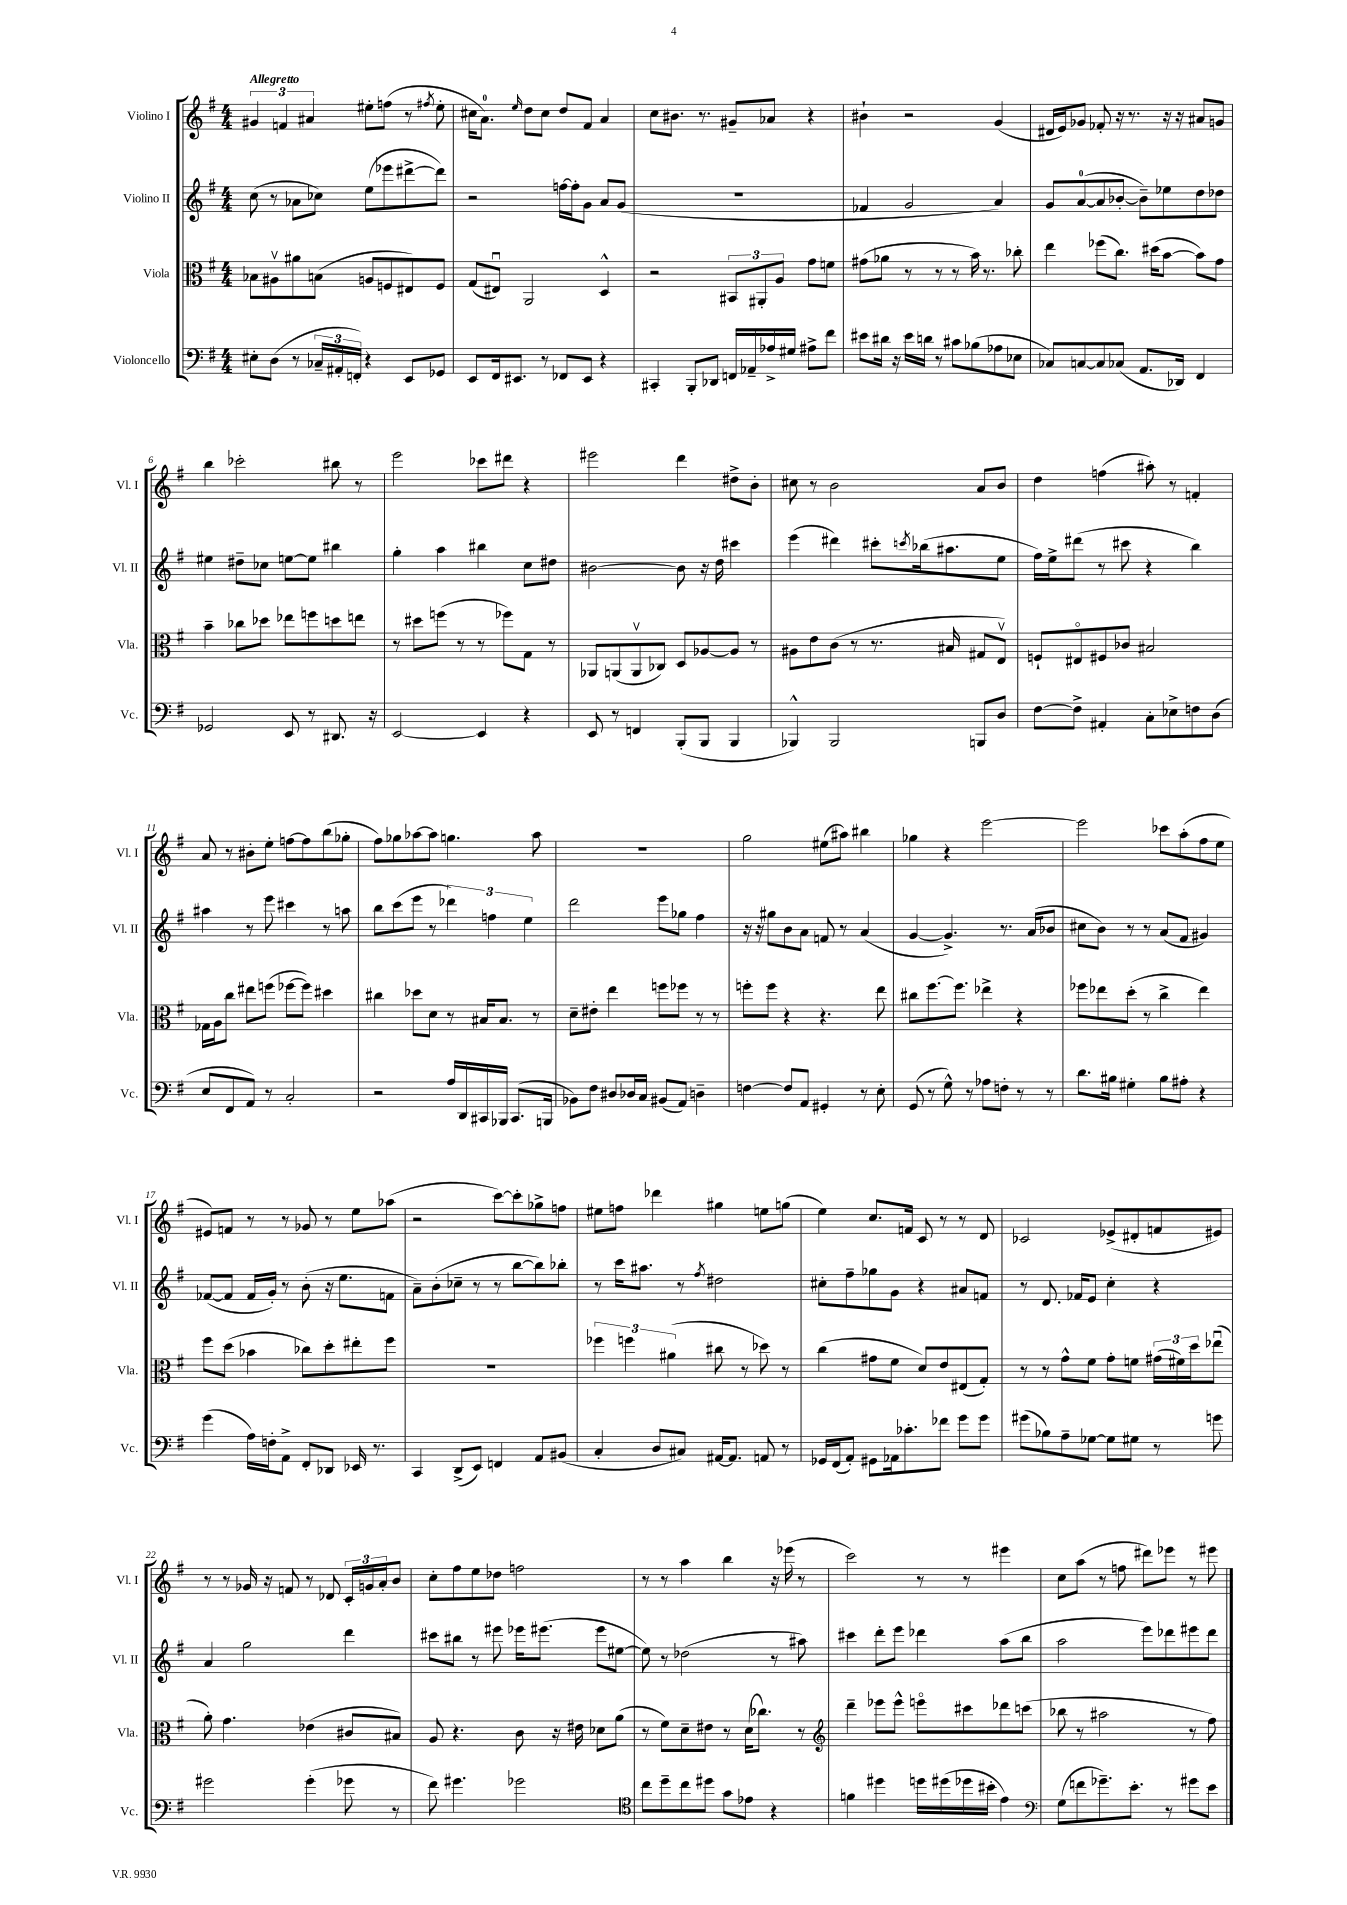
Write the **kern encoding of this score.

**kern	**kern	**kern	**kern
*part4	*part3	*part2	*part1
*staff4	*staff3	*staff2	*staff1
*I"Violoncello	*I"Viola	*I"Violino II	*I"Violino I
*I'Vc.	*I'Vla.	*I'Vl. II	*I'Vl. I
*clefF4	*clefC3	*clefG2	*clefG2
*k[f#]	*k[f#]	*k[f#]	*k[f#]
*M4/4	*M4/4	*M4/4	*M4/4
=1	=1	=1	=1
!	!	!	!LO:TX:a:B:t=Allegretto
8E#X'\L	8B-X\L	(8cc\	6g#X/
(8D\J	8A#Xv\	8r	.
.	.	.	6fn/
8r	8a#X\	8a-X\L	.
.	.	.	6a#X/
24C-X~/LL	(8Bn\J	8cc-X\J)	.
24AA#X'/	.	.	.
24FFn'/JJ)	.	.	.
4r	8An/L	(8ee\L	8ee#X'\L
.	8Fn/	8eee-X\	(8ffn\J
8EE/L	8E#X/)	[8ddd#X^\	8r
.	.	.	8qff#X/
8GG-X/J	8F/J	8ddd#\J])	8ee#'\
=2	=2	=2	=2
8EE/L	(8G/L	2r	16cc#X\KL
.	.	.	8.a\J)
16FF#/k	8E#Xu/J)	.	.
8.EE#X/J	.	.	.
.	.	.	16qqee/
.	2AA/	.	8dd\L
8r	.	.	8cc#\J
8FF-X/L	.	[16ffn\LL	8dd/L
.	.	16ff'\J]	.
8EE#/J	.	8g\J	8f#/J
4r	4D^^/	8a/L	4a/
.	.	(8g/J	.
=3	=3	=3	=3
4CC#X'/	2r	1r	8cc\L
.	.	.	8.b#X\J
8BBB'/L	.	.	.
.	.	.	8.r
8DD-X/J	.	.	.
16FFn/LL	12BB#X/L	.	8g#X~/L
16AA-X~/	.	.	.
.	12AA#X'/	.	.
16A-X^/	.	.	8a-X/J
.	12A/J	.	.
16G#X/JJ	.	.	.
8A#X^\L	8g\L	.	4r
8f#\J	8fn\J	.	.
=4	=4	=4	=4
8e#X\L	(8g#X\L	4f-X/	4b#X`\
16d#X\Jk	8a-X\J	.	.
16r	.	.	.
16e#\LL	8r	2g/	2r
16dn\JJ	.	.	.
8r	8r	.	.
8c#X\L	8r	.	.
(8B-X\	16b\)	.	.
.	8.r	.	.
8A-X\	.	4a/)	(4g/
8E-X\J	8cc-X'\	.	.
=5	=5	=5	=5
8C-X/L)	4ee\	8g/L	16d#X/LL
.	.	.	16e/J)
[8Cn/	.	([8a/	8g-X/J
8C/]	(8ff-X\L	8a/]	8f-X'/
(8C-X/J	8.cc\J)	[8b-X'/J	16r
.	.	.	8.r
8.AA/L	.	8b-~\L])	.
.	(16dd#X\KL	.	.
.	[8b\J	8ee-X\	16r
16DD-X/Jk)	.	.	16r
4FF#/	8b\L])	8dd\	8a#X/L
.	8g\J	8dd-X\J	8gn/J
!!LO:LB:g=z
=6	=6	=6	=6
2GG-X/	4b~\	4ee#X\	4bb\
.	8cc-X\L	8dd#X~\L	2ccc-X'\
.	8dd-X\J	8cc-X\J	.
8EE/	8ee-X\L	[8een\L	.
8r	8ffn\	8ee\J]	.
8.DD#X/	8ddn\	4bb#X\	8bb#X\
.	8een\J	.	8r
16r	.	.	.
=7	=7	=7	=7
[2EE/	8r	4gg'\	2eee\
.	8dd#X\L	.	.
.	(8ffn\J	4aa\	.
.	8r	.	.
4EE/]	8r	4bb#X\	8ccc-X\L
.	8ff-X\L)	.	8ddd#X\J
4r	8G\J	8cc\L	4r
.	8r	8dd#X\J	.
=8	=8	=8	=8
8EE/	8AA-X/L	[2b#X\	2eee#X\
8r	(8AAn/	.	.
4FFn/	8AAv/	.	.
.	8C-X/J)	.	.
(8BBB'/L	8D/L	8b#\]	4ddd\
8BBB/J	[8A-X/	16r	.
.	.	16dd\	.
4BBB/	8A-/J]	4ccc#X\	8dd#X^\L
.	8r	.	8b'\J
=9	=9	=9	=9
4BBB-X^^/)	8A#X\L	(4eee\	8cc#X\
.	8e\	.	8r
2BBB-/	(8c\J	4ddd#X\)	2b\
.	8r	.	.
.	8.r	8ccc#X'\L	.
.	.	8qcccn/	.
.	.	(16bb-X\k	.
.	16B#X/	8.aa#X\	.
8BBBn/L	8G#X/L	.	8a/L
8D/J	8Ev/J)	8ee\J	8b/J
=10	=10	=10	=10
[8F#\L	8Fn`/L	16ff#\LL)	4dd\
.	.	16ee^\J	.
8F#^\J]	8E#X/	(8ddd#X\J	.
4AA#X'/	8F#X/	8r	(4ffn\
.	8c-X/J	8ccc#X\	.
8C'\L	2B#X/	4r	8aa#X'\)
8E-X^\	.	.	8r
8Fn\	.	4bb\)	4fn'/
(8D\J	.	.	.
!!LO:LB:g=z
=11	=11	=11	=11
8E/L	16G-X\LL	4aa#X\	8a/
.	16A\J	.	.
8FF#/	8cc\J	.	8r
8AA/J)	8ee#X\L	8r	8b#X'\L
8r	(8ffn\J	8eee\	8ee'\J
2C'/	[8ff-X\L	4ccc#X\	[8ffn\L
.	8ff-\J])	.	8ff\]
.	4dd#X\	8r	(8bb\
.	.	8aan\	8gg-X'\J
=12	=12	=12	=12
2r	4cc#X\	8bb\L	8ff#\L)
.	.	(8ccc\	8gg-X\
.	8dd-X\L	8eee\J	[8aa-X\
.	8d\J	8r	8aa-\J]
16A/LL	8r	6ddd-X\)	4.ggn\
16DD/	.	.	.
16CC#X/	16B#X/KL	.	.
.	.	6ffn\	.
16BBB-X/JJ	8.B#/J	.	.
(8.CC#/L	.	.	.
.	.	6ee\	.
.	8r	.	8aa-\
16BBBn/Jk	.	.	.
=13	=13	=13	=13
8BB-X\L)	8d~\L	2ddd\	1r
8F#\J	8e#X'\J	.	.
8D#X/L	4ee\	.	.
16D-X/L	.	.	.
16C/JJ	.	.	.
(8BB#X/L	8ffn\L	8eee\L	.
8AA/J)	8ff-X\J	8gg-X\J	.
4Dn~\	8r	4ff#\	.
.	8r	.	.
=14	=14	=14	=14
[4Fn\	8ffn'\L	16r	2gg\
.	.	16r	.
.	8ff\J	8gg#X\L	.
8F/L]	4r	8b\	.
8AA/J	.	8a\J	.
4GG#X'/	4.r	8fn/	(8ee#X\L
.	.	8r	8aa#X\J)
8r	.	(4a/	4bb#X\
8E'\	8ee\	.	.
=15	=15	=15	=15
(8GG/	8cc#X\L	[4g/	4gg-X\
8r	[8.ff#\	.	.
8G^^\)	.	4.g^/])	4r
.	8.ff#\J]	.	.
8r	.	.	.
8A-X\L	4ee-X^\	.	[2eee\
8Fn'\J	.	8.r	.
8r	4r	.	.
.	.	(16a/KL	.
8r	.	8b-X/J	.
=16	=16	=16	=16
8.d\L	8ff-X\L	8cc#X\L	2eee\]
.	8ee-X\	8b\J)	.
16B#X\Jk	.	.	.
4G#X'\	(8dd'\J	8r	.
.	8r	8r	.
8B#\L	4cc^\	(8a/L	8ccc-X\L
8A#X'\J	.	8f#/J	(8aa'\
4r	4ee-\)	4g#X/)	8ff#\
.	.	.	8ee\J
!!LO:LB:g=z
=17	=17	=17	=17
(4g\	8ff#\L	([8f-X/L	8e#X/L)
.	(8dd\J	8f-/J]	8fn/J
16A\LL)	4b-X\	16f-/LL	8r
16Fn'\J	.	16g'/JJ)	.
8AA^\J	.	8r	8r
8FF#'/L	8cc-X\L)	(8b'\	8g-X/
8DD-X/J	8dd'\	16r	8r
.	.	8.ee\L	.
16EE-X/	8ee#X'\	.	8ee\L
8.r	.	.	.
.	8ff#\J	8fn\J	(8aa-X\J
=18	=18	=18	=18
4CC/	1r	8a~\L)	2r
.	.	(8b'\	.
(8DD^/L	.	8cc-X~\J	.
8EE/J)	.	8r	.
4FFn/	.	8r	[8ccc\L)
.	.	[8bb\L	8ccc'\]
8AA/L	.	8bb\])	8gg-X^\
(8BB#X/J	.	8bb-X'\J	8ffn\J
=19	=19	=19	=19
4C'/	6ff-X\	8r	8ee#X\L
.	.	16ccc\KL	8ffn\J
.	6ffn\	.	.
.	.	8.aa#X\J	.
8D/L	.	.	4ddd-X\
.	(6a#X\	.	.
8C#X/J)	.	8r	.
.	.	8qff#/	.
[16AA#X/KL	8cc#X\	2dd#X\	4gg#X\
8.AA#/J]	.	.	.
.	8r	.	.
8AAn/	8dd-X\)	.	8een\L
8r	8r	.	(8ggn\J
=20	=20	=20	=20
16GG-X/LL	(4cc\	8cc#X'\L	4ee\)
(16FF#/J	.	.	.
8AA'/J)	.	8ff#~\	.
8GG#X\L	8g#X\L	8gg-X\	8.cc/L
16AA-X\k	8f#\J	8g\J	.
8.c-X'\	.	.	16fn/Jk
.	8d/L)	4r	8c/
8f-X\J	8e/	.	8r
8g\L	(8E#X/	8a#X/L	8r
8g\J	8G'/J)	8fn/J	8d/
=21	=21	=21	=21
(8g#X\L	8r	8r	2c-X/
8B-X\)	8r	8.d/	.
8A~\	8g^^\L	.	.
.	.	16f-X/KL	.
[8G-X\J	8f#\J	8e/J	.
8G-\L]	8g'\L	4cc'\	(8e-X^/L
8G#X\J	8fn\J	.	8d#X'/
8r	(24g#X\LL	4r	8fn/
.	24f#X\)	.	.
.	24dd\J	.	.
8gn\	(8ee-Xu\J	.	8e#X/J)
!!LO:LB:g=z
=22	=22	=22	=22
2g#X\	8a'\)	4a/	8r
.	4.g\	.	8r
.	.	2gg\	16g-X/
.	.	.	16r
.	.	.	8fn/
(4g#'\	(4e-X\	.	8r
.	.	.	8d-X/
8g-X\	8c#X/L	4ddd\	24c'/LL
.	.	.	24gn/
.	.	.	24a'/J
8r	8B#X/J)	.	8b/J
=23	=23	=23	=23
8f#\)	8A/	8ccc#X\L	8cc'\L
4.g#X\	4.r	8bb#X\J	8ff#\
.	.	8r	8ee\
.	.	8eee#X\	8dd-X\J
2g-X\	8c\	16eee-X\KL	2ffn\
.	.	(8.eee#X\J	.
.	16r	.	.
.	16e#X\	.	.
.	8d-X\L	8eee#\L	.
.	(8a\J	[8ee#X\J	.
=24	=24	=24	=24
*clefC4	*	*	*
8cc\L	8r	8ee#\])	8r
8dd~\	8f#\L)	8r	8r
8cc\	8d~\	(2dd-X\	4aa\
8dd#X\J	8e#X\J	.	.
8g\L	8r	.	4bb\
8e-X\J	(16d\KL	.	.
.	8.cc-X\J)	.	.
4r	.	8r	16r
.	.	.	(16eee-X\
.	8r	8aa#X\)	8r
=25	=25	=25	=25
*	*clefG2	*	*
4fn\	4ddd~\	4ccc#X\	2ccc\)
4dd#X\	8eee-X\L	8ddd'\L	.
.	8eee-^^\J	8eee\J	.
16ddn\LL	8eeen\L	4ddd-X\	8r
(16dd#X\	.	.	.
16dd-X\	8ccc#X\	.	8r
16b#X'\JJ	.	.	.
4e\)	8ddd-X\	(8aa\L	4eee#X\
.	(8cccn\J	8bb\J	.
=26	=26	=26	=26
*clefF4	*	*	*
(8G\L	8bb-X\	2aa\	8cc\L
8fn\	8r	.	(8aa\J
8.g-X~\)	2aa#X\	.	8r
.	.	.	8ffn\
8.e'\J	.	.	.
.	.	8eee\L)	8ddd#X\L)
8r	.	8ddd-X\	8eee-X\J
8g#X\L	8r	8eee#X\	8r
8e\J	8ff#\)	8ddd-\J	8eee#X\
==	==	==	==
*-	*-	*-	*-
